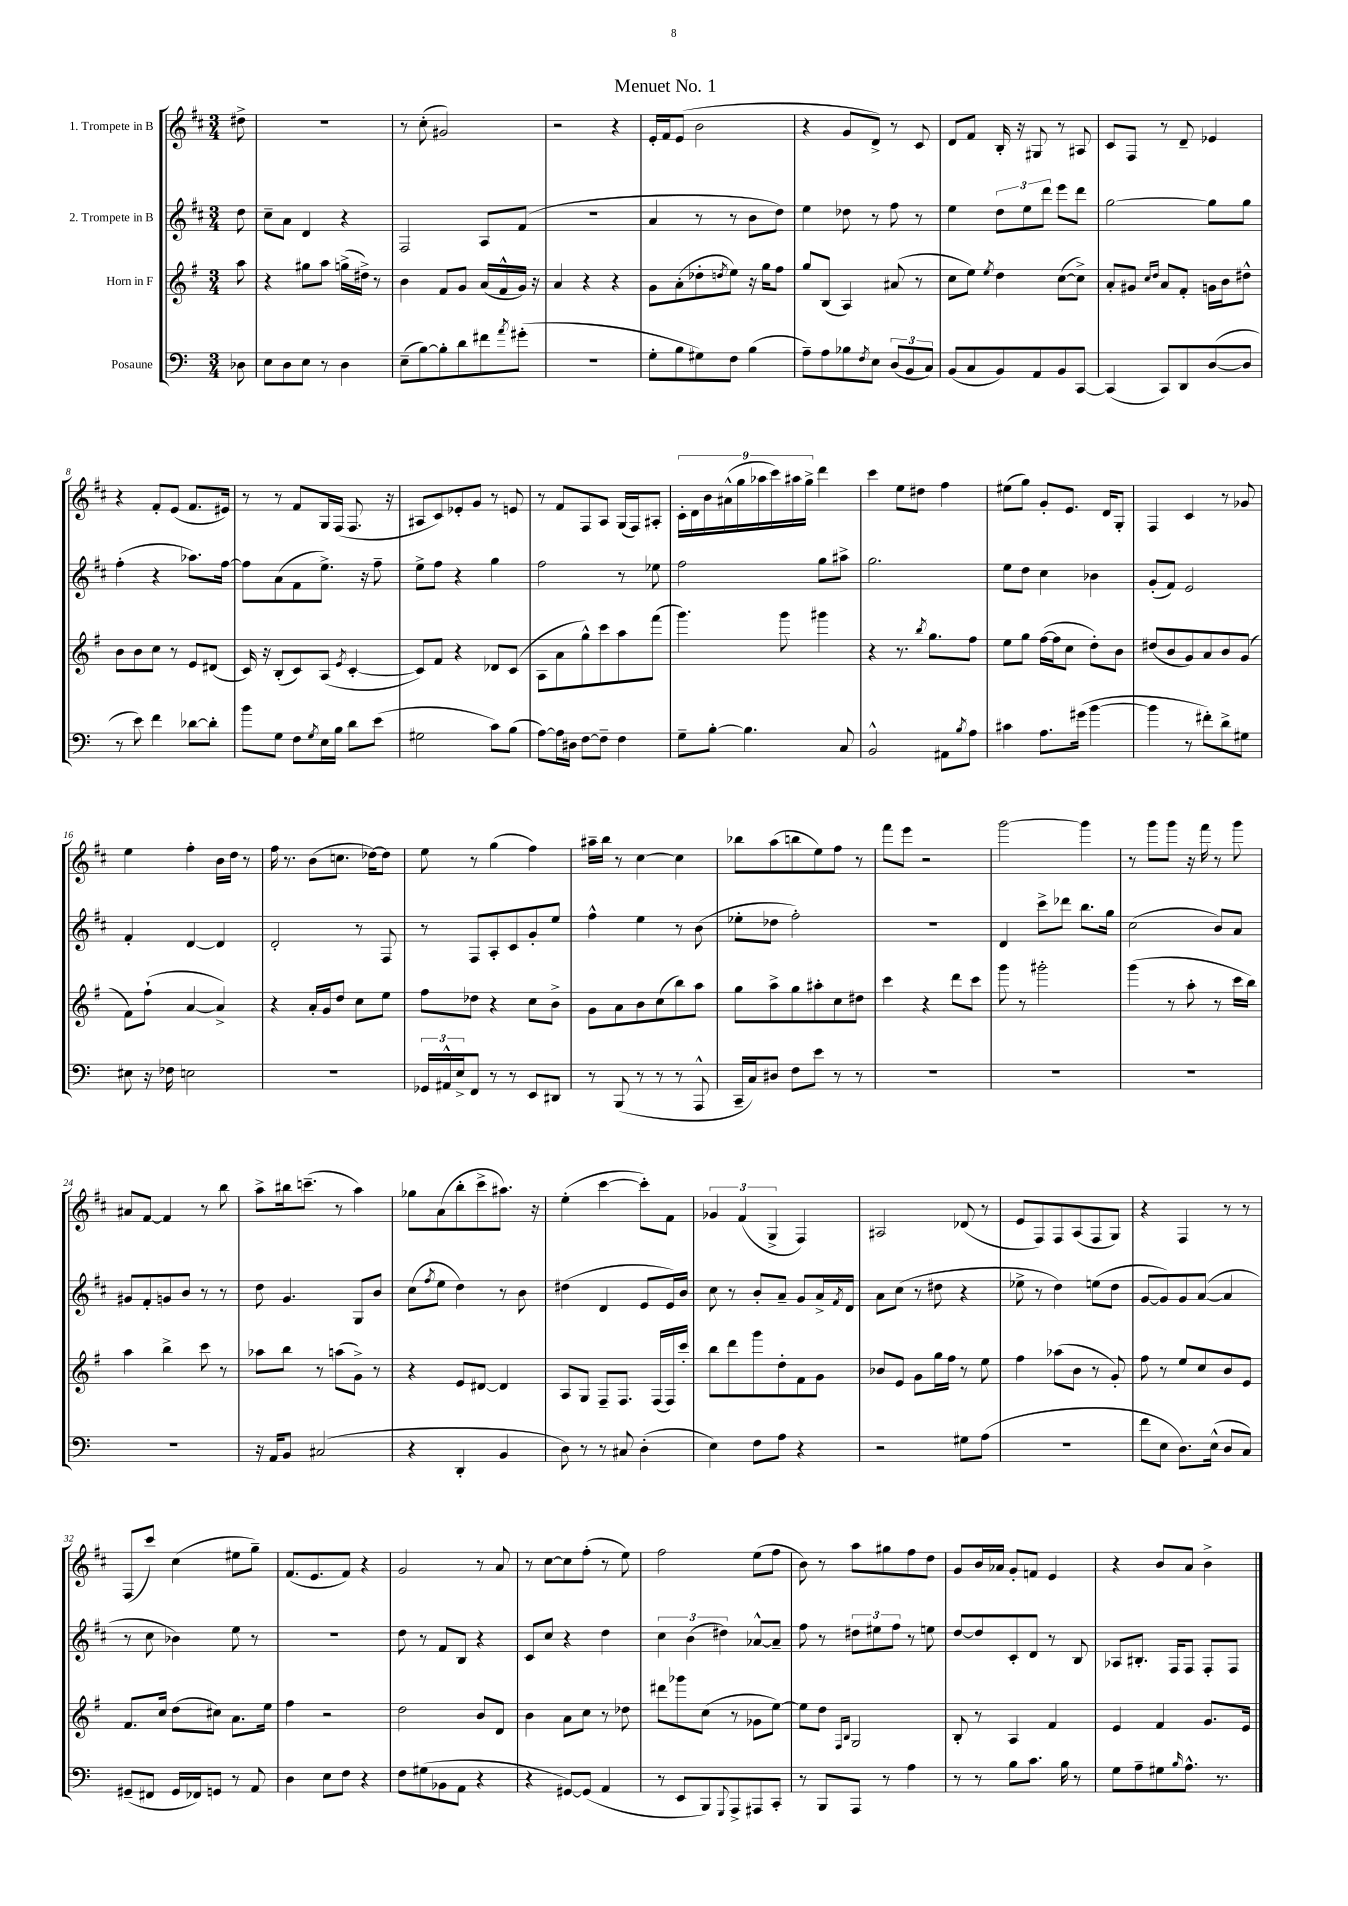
\header { title = "Menuet No. 1" }
<<
\new StaffGroup <<
\new Staff = "s0" \with { instrumentName = "1. Trompete in B" } {
    \clef treble \key d \major \numericTimeSignature \time 3/4 \partial 8
    dis''8-> |
    R2. |
    r8 cis''8-.( gis'2) |
    r2 r4 |
    e'16-. fis'16 e'8( b'2 |
    r4 g'8 d'8->) r8 cis'8 |
    d'8 fis'8 b16-. r16 gis8 r8 ais8 |
    cis'8 fis8 r8 d'8-- ees'4 |
    r4 fis'8-. e'8( fis'8. eis'16) |
    r8 r8 fis'8 g16 fis16( fis8. r16 |
    ais8 cis'8) ees'8-. g'8 r8 e'8 |
    r8 fis'8 fis8 a8 g16( fis16) ais8-. |
    \tuplet 9/8 { cis'16-. d'16 b'16 ais'16-^( g''16 aes''16 cis'''16) ais''16 g''16-> } d'''4 |
    cis'''4 e''8 dis''8 fis''4 |
    eis''8( g''8) g'8-. e'8. d'16 g8-. |
    fis4 cis'4 r8 ges'8 |
    e''4 fis''4-. b'16 d''16 r8 |
    fis''16 r8. b'8( c''8. des''16~) des''8 |
    e''8 r8 g''4( fis''4) |
    ais''16-- b''16 r8 cis''4~ cis''4 |
    bes''8 a''8( b''8 e''8) fis''8 r8 |
    fis'''8 e'''8 r2 |
    g'''2~ g'''4 |
    r8 g'''8 g'''8 r16 fis'''16 r8 g'''8 |
    ais'8 fis'8~ fis'4 r8 b''8 |
    a''8-> bis''16 c'''8.--( r8 a''4) |
    ges''8 a'8( b''8-. cis'''8-> ais''8.) r16 |
    e''4-.( cis'''4~ cis'''8-.) fis'8 |
    \tuplet 3/2 { ges'4 fis'4( g4-> } fis4) |
    ais2 des'8( r8 |
    e'8 fis8) fis8 a8( fis8 g8) |
    r4 fis4 r8 r8 |
    fis8( cis'''8) cis''4( eis''8 g''8--) |
    fis'8.( e'8. fis'8) r4 |
    g'2 r8 a'8 |
    r8 cis''8~ cis''8 fis''8-.( r8 e''8) |
    fis''2 e''8( fis''8 |
    b'8) r8 a''8 gis''8 fis''8 d''8 |
    g'8 b'16 aes'16 g'8-. f'8 e'4 |
    r4 b'8 a'8 b'4-> \bar "|." |
}
\new Staff = "s1" \with { instrumentName = "2. Trompete in B" } {
    \clef treble \key d \major \numericTimeSignature \time 3/4 \partial 8
    d''8 |
    cis''8-- a'8 d'4 r4 |
    fis2 a8 fis'8( |
    R2. |
    a'4 r8 r8 b'8 d''8) |
    e''4 des''8 r8 fis''8 r8 |
    e''4 \tuplet 3/2 { d''8 e''8 d'''8 } e'''8 d'''8 |
    g''2~ g''8 g''8 |
    fis''4-.( r4 aes''8.) fis''16~ |
    fis''8 a'8( fis'8 e''8.->) r16 fis''8-- |
    e''8-> fis''8 r4 g''4 |
    fis''2 r8 ees''8 |
    fis''2 g''8 ais''8-> |
    g''2. |
    e''8 d''8 cis''4 bes'4 |
    g'8-.( fis'8) e'2 |
    fis'4-. d'4~ d'4 |
    d'2-. r8 fis8 |
    r8 fis8 a8-. cis'8 g'8-. e''8 |
    fis''4-^ e''4 r8 b'8( |
    ees''8-. des''8 fis''2-.) |
    R2. |
    d'4 cis'''8-> des'''8 b''8. g''16 |
    cis''2( b'8) a'8 |
    gis'8 fis'8-. g'8 b'8 r8 r8 |
    d''8 g'4. g8 b'8 |
    cis''8( \acciaccatura { fis''8 } e''8 d''4) r8 b'8 |
    dis''4( d'4 e'8 e'16) b'16 |
    cis''8 r8 b'8-. a'8-- g'8 a'16-> \acciaccatura { fis'8 } d'16 |
    a'8 cis''8( r8 dis''8 r4 |
    ees''8-> r8 d''4) e''8( d''8 |
    g'8~ g'8) g'8 a'8~( a'4 |
    r8 cis''8 bes'4) e''8 r8 |
    R2. |
    d''8 r8 fis'8 b8 r4 |
    cis'8 cis''8 r4 d''4 |
    \tuplet 3/2 { cis''4 b'4( dis''4) } aes'8~-^ aes'8-- |
    fis''8 r8 \tuplet 3/2 { dis''8 eis''8 fis''8 } r8 e''8 |
    d''8~ d''8 cis'8-. d'8 r8 b8 |
    aes8 bis8.-. fis16 fis8 fis8-. fis8 \bar "|." |
}
\new Staff = "s2" \with { instrumentName = "Horn in F" } {
    \clef treble \key g \major \numericTimeSignature \time 3/4 \partial 8
    a''8 |
    r4 gis''8 a''8 g''16->( dis''16->) r8 |
    b'4 fis'8 g'8 a'16( fis'16-^ g'16) r16 |
    a'4 r4 r4 |
    g'8 a'8-.( des''8-. \acciaccatura { d''8 } e''8) r16 g''16 fis''8 |
    g''8 b8( a4) ais'8( r8 |
    c''8 e''8) \acciaccatura { e''8 } d''4 c''8~( c''8->) |
    a'8-. gis'8 \grace { c''16 d''16 } a'8 fis'8-. g'16 b'16 dis''8-^ |
    b'8 b'8 c''8 r8 e'8 dis'8( |
    c'16) r16 b8-.( c'8) a8( \acciaccatura { e'8 } c'4~-. |
    c'8) fis'8 r4 des'8 c'8( |
    a8 a'8 g''8-^) c'''8 a''8 fis'''8( |
    g'''4.) g'''8 gis'''4 |
    r4 r8. \acciaccatura { b''8 } g''8. fis''8 |
    e''8 g''8 fis''16~( fis''16 c''8 d''8-.) b'8 |
    dis''8( b'8 g'8) a'8 b'8 g'8( |
    fis'8) fis''8-!( a'4~ a'4->) |
    r4 a'16-. g'16 d''8 c''8 e''8 |
    fis''8 des''8 r4 c''8 b'8-> |
    g'8 a'8 b'8 c''8( b''8) a''8 |
    g''8 a''8-> g''8 ais''8-. c''8 dis''8 |
    c'''4 r4 d'''8 c'''8 |
    g'''8 r8 gis'''2-. |
    g'''4( r8 a''8-. r8 c'''16 b''16) |
    a''4 b''4-> c'''8 r8 |
    aes''8 b''8 r8 a''8( g'8->) r8 |
    r4 e'8 dis'8~ dis'4 |
    a8 g8 fis8-- fis8. fis16( fis16) c'''16-. |
    b''8 d'''8 g'''8 d''8-. fis'8 g'8 |
    bes'8 e'8 g'8 g''16 fis''16 r8 e''8 |
    fis''4 aes''8( b'8 r8 g'8-.) |
    fis''8 r8 e''8 c''8 b'8 e'8 |
    fis'8. c''16 d''8( cis''8) a'8. e''16 |
    fis''4 r2 |
    d''2 b'8 d'8 |
    b'4 a'8 c''8 r8 des''8 |
    dis'''8 ges'''8 c''8( r8 ges'8 e''8~) |
    e''8 d''8 \grace { fis16 b16 } g2 |
    b8-. r8 a4 fis'4 |
    e'4 fis'4 g'8. e'16 \bar "|." |
}
\new Staff = "s3" \with { instrumentName = "Posaune" } {
    \clef bass \key c \major \numericTimeSignature \time 3/4 \partial 8
    des8 |
    e8 d8 e8 r8 d4 |
    e8--( b8~) b8-. d'8 fis'8 \acciaccatura { a'8 } gis'8-.( |
    R2. |
    g8-. b8 gis8) f8 b4( |
    a8--) a8 bes8 \acciaccatura { f8 } e8 \tuplet 3/2 { d8( b,8 c8) } |
    b,8( c8 b,8) a,8 b,8 c,8~ |
    c,4( c,8) d,8 d8~( d8 |
    r8 e'8) f'4 des'8~ des'8-. |
    b'8 g8 f8 \acciaccatura { g8 } e16 b16 d'8 e'8( |
    gis2 c'8) b8( |
    a8~) a16 dis16 f8~ f8-- f4 |
    g8-- b8~-. b4. c8 |
    b,2-^ ais,8 \acciaccatura { b8 } a8 |
    cis'4 a8. gis'16( b'4~ |
    b'4 r8 fis'8-.) d'8-> gis8 |
    eis8 r16 fes16 e2 |
    R2. |
    \tuplet 3/2 { ges,16 ais,16-^ e16-> } f,8 r8 r8 e,8 dis,8 |
    r8 b,,8( r8 r8 r8 a,,8-^ |
    c,16-- c16) dis8 f8 e'8 r8 r8 |
    R2. |
    R2. |
    R2. |
    R2. |
    r16 a,16 b,8 cis2( |
    r4 d,4-. b,4 |
    d8) r8 r8 cis8 d4-.( |
    e4) f8 a8 r4 |
    r2 gis8 a8( |
    R2. |
    f'8 e8 d8.) e16-^( d8 c8) |
    gis,8--( fis,8 gis,16 fes,16) g,8 r8 a,8 |
    d4 e8 f8 r4 |
    f8 gis8( bes,8 a,8 r4 |
    r4 gis,8~) gis,8( a,4 |
    r8 e,8 b,,8) \appoggiatura { g,,8 } a,,8-> ais,,8 c,8-. |
    r8 b,,8 a,,8 r8 a4 |
    r8 r8 b8 c'8. b16 r8 |
    g8 a8-- gis8 \grace { b16 } a8.-^ r8. \bar "|." |
}
>>
>>
